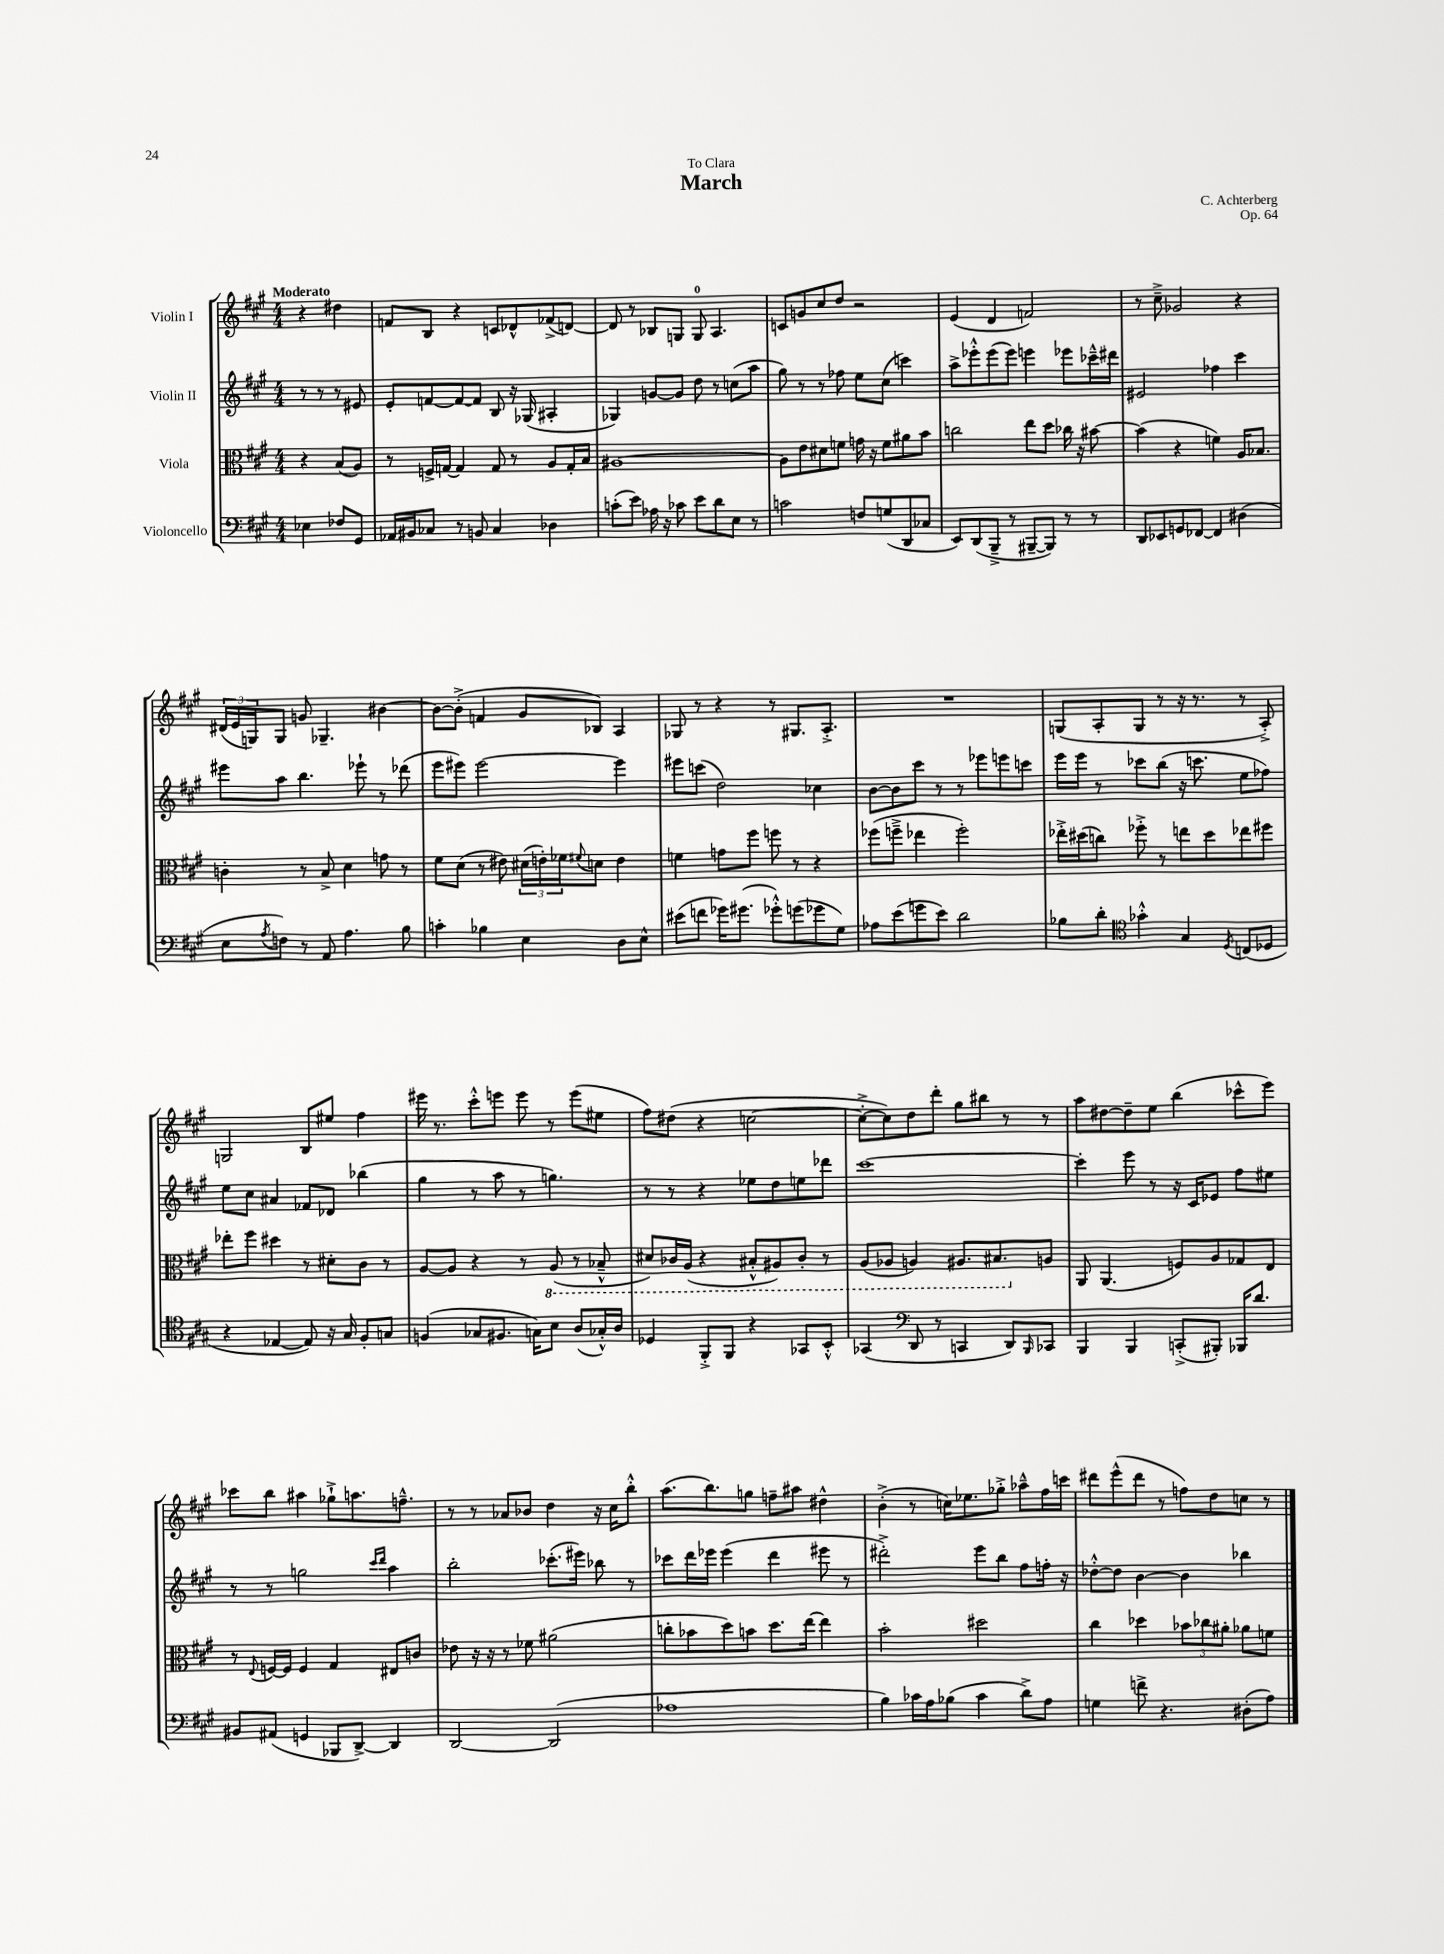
\header { title = "March" composer = "C. Achterberg" dedication = "To Clara" opus = "Op. 64" }
<<
\new StaffGroup <<
\new Staff = "s0" \with { instrumentName = "Violin I" } {
    \clef treble \key a \major \numericTimeSignature \time 4/4 \partial 2 \tempo "Moderato"
    r4 dis''4 |
    f'8 b8 r4 c'8 des'8-^ fes'8->( d'8~) |
    d'8 r8 bes8 g8 g8-0 a4. |
    c'8 g'8 cis''8 d''8 r2 |
    e'4( d'4 f'2) |
    r8 cis''8---> ges'2 r4 |
    \tuplet 3/2 { dis'16( e'16 g16) } g8 g'8 ges4.-- bis'4~ |
    bis'8~ bis'8-.->( f'4 gis'8 bes8) a4 |
    ges8 r8 r4 r8 gis8. a8.-.-> |
    R1 |
    g8( a8-. g8 r8 r16 r8. r8 a8-.->) |
    g2 b8 eis''8 fis''4 |
    eis'''16 r8. cis'''8-.-^ e'''8 e'''8 r8 e'''8( eis''8 |
    fis''8) dis''8( r4 c''2~ |
    c''8~-.-> c''8) d''8 d'''8-. gis''8 bis''8 r8 r8 |
    a''8 dis''8~ dis''8-- e''8 b''4( ces'''8-^ e'''8) |
    ces'''8 b''8 ais''4 ges''8-!-> a''8. f''8.---^ |
    r8 r8 aes'8 bes'8 d''4 r16 cis''16 b''8-.-^ |
    a''8.( b''8.) g''8 f''8-- ais''8 dis''4-^ |
    b'4-.->( r8 c''16) ees''8. ges''8-.-> aes''8---^ fis''16 c'''16 |
    dis'''8 e'''8-^( dis'''8 r8 f''8) d''8 c''8 r8 \bar "|." |
}
\new Staff = "s1" \with { instrumentName = "Violin II" } {
    \clef treble \key a \major \numericTimeSignature \time 4/4 \partial 2
    r8 r8 r8 eis'8 |
    e'8-. f'8~ f'8~ f'8 b8 r16 ges16( ais4-. |
    ges4) g'8~ g'8 d''8 r8 c''8( a''8 |
    gis''8) r8 r8 fes''8 e''8 cis''8( c'''4) |
    a''8-> ees'''8-.-^ ees'''8( ees'''8) e'''4 ees'''8 ces'''16---^ dis'''16 |
    eis'2 fes''4 cis'''4 |
    eis'''8 a''8 b''4. ees'''8-! r8 des'''8( |
    e'''8 eis'''8) eis'''2~ eis'''4 |
    eis'''8 c'''8( d''2) ces''4 |
    b'8~ b'8 cis'''8 r8 r8 ees'''8 e'''8 c'''8 |
    e'''16 e'''16 r8 ces'''8 b''8( r16 c'''8. e''8 fes''8) |
    e''8 cis''8 ais'4 fes'8 des'8 bes''4( |
    gis''4 r8 a''8 r8 g''4.) |
    r8 r8 r4 ees''8 d''8 e''8 des'''8 |
    cis'''1~ |
    cis'''4-. e'''8 r8 r16 cis'16 ees'8 fis''8 eis''8 |
    r8 r8 g''2 \grace { cis'''16 d'''16 } a''4 |
    b''2-. ces'''8.-.( eis'''16) bes''8 r8 |
    ces'''8 d'''16 ees'''16 ees'''4( d'''4 eis'''8 r8 |
    dis'''2-.->) e'''8 b''8 fis''8 f''16-. r16 |
    des''8~-.-^ des''8 b'4~ b'4 bes''4 \bar "|." |
}
\new Staff = "s2" \with { instrumentName = "Viola" } {
    \clef alto \key a \major \numericTimeSignature \time 4/4 \partial 2
    r4 b8( a8) |
    r8 f16-> g16~ g4 g8 r8 a8 g16-. b16 |
    ais1~ |
    ais8 e'8 dis'8 f'8 g'16 r16 f'8 ais'8 b'8 |
    c''2 e''8 d''8 ces''16 r16 bis'8~ |
    bis'4( r4 f'4) a16 bes8. |
    c'4-. r8 b8-> d'4 g'8 r8 |
    fis'8 d'8( r8 eis'8) \tuplet 3/2 { dis'16( e'16-.) fes'16 } \appoggiatura { fis'8 } d'8 e'4 |
    f'4 g'8 fis''8 f''8 r8 r4 |
    fes''8( f''8---> ees''4 f''2-.) |
    ees''16-.-> dis''16( c''8) fes''8-.-> r8 e''8 dis''8 ees''8 fis''8 |
    ees''8-. fis''8 dis''4 r8 dis'8-. cis'8 r8 |
    a8~ a8 r4 r8 \ottava #-1 a,8( r8 bes,8---^ |
    dis8) ces16 a,16( r4 bis,8-.-^ ais,8) ces8-. r8 |
    a,8( aes,8 a,4) ais,8. bis,8. \ottava #0 a!8 |
    a,8 a,4.( f8) a8 ges8 e8 |
    r8 \appoggiatura { e8 } f16~ f16 f4 gis4 eis8 c'8 |
    ees'8 r16 r16 r8 fes'8 ais'2( |
    c''8-. bes'8 d''8) b'8 d''8. e''16~ e''4 |
    b'2-. dis''2 |
    cis''4 des''4 \tuplet 3/2 { bes'8 ces''8 ais'8-. } aes'8 f'8 \bar "|." |
}
\new Staff = "s3" \with { instrumentName = "Violoncello" } {
    \clef bass \key a \major \numericTimeSignature \time 4/4 \partial 2
    ees4 fes8 gis,8 |
    aes,16 bis,16 ces8 r8 b,8 ces4 des4 |
    c'8-.( e'8) aes16 r16 ces'8 e'8 d'8 e8 r8 |
    c'2 f8 g8( d,8 ces8 |
    e,8) d,8( b,,8---> r8 bis,,8~-- bis,,8) r8 r8 |
    d,8 ees,8 g,8 fes,8~ fes,4 dis4( |
    e8 \acciaccatura { a8 } f8) r8 a,8 a4. b8 |
    c'4-. bes4 e4 d8 e8-^ |
    eis'8( f'8 ges'16) gis'8.( ges'8-.-^) g'8( ges'8 gis8) |
    aes8 e'8( g'8 e'8) d'2 |
    bes8 d'8-. \clef tenor ges'4-.-^ gis4 \acciaccatura { d8 } c8( des8 |
    r4 ees4~ ees8) r16 gis16 fis8-. g8 |
    f4( ges8 fis8. g16) b8 a8( ges16-.-^) a16 |
    des4 fis,8-.-> fis,8 r4 ges,8 b,8-.-^ |
    ges,4( \clef bass d,8 r8 c,4 d,8) \grace { b,,16 } ces,8 |
    b,,4 b,,4 c,8-.->( bis,,8-.) bes,,16 d'8. |
    bis,8 ais,8( g,4 bes,,8 d,8~->) d,4 |
    d,2~ d,2( |
    aes1 |
    b4) ces'16 a16 bes8( ces'4 d'8->) a8 |
    g4 f'8-> r4. dis8-.( a8) \bar "|." |
}
>>
>>
\layout { \context { \Score \remove "Bar_number_engraver" } }
